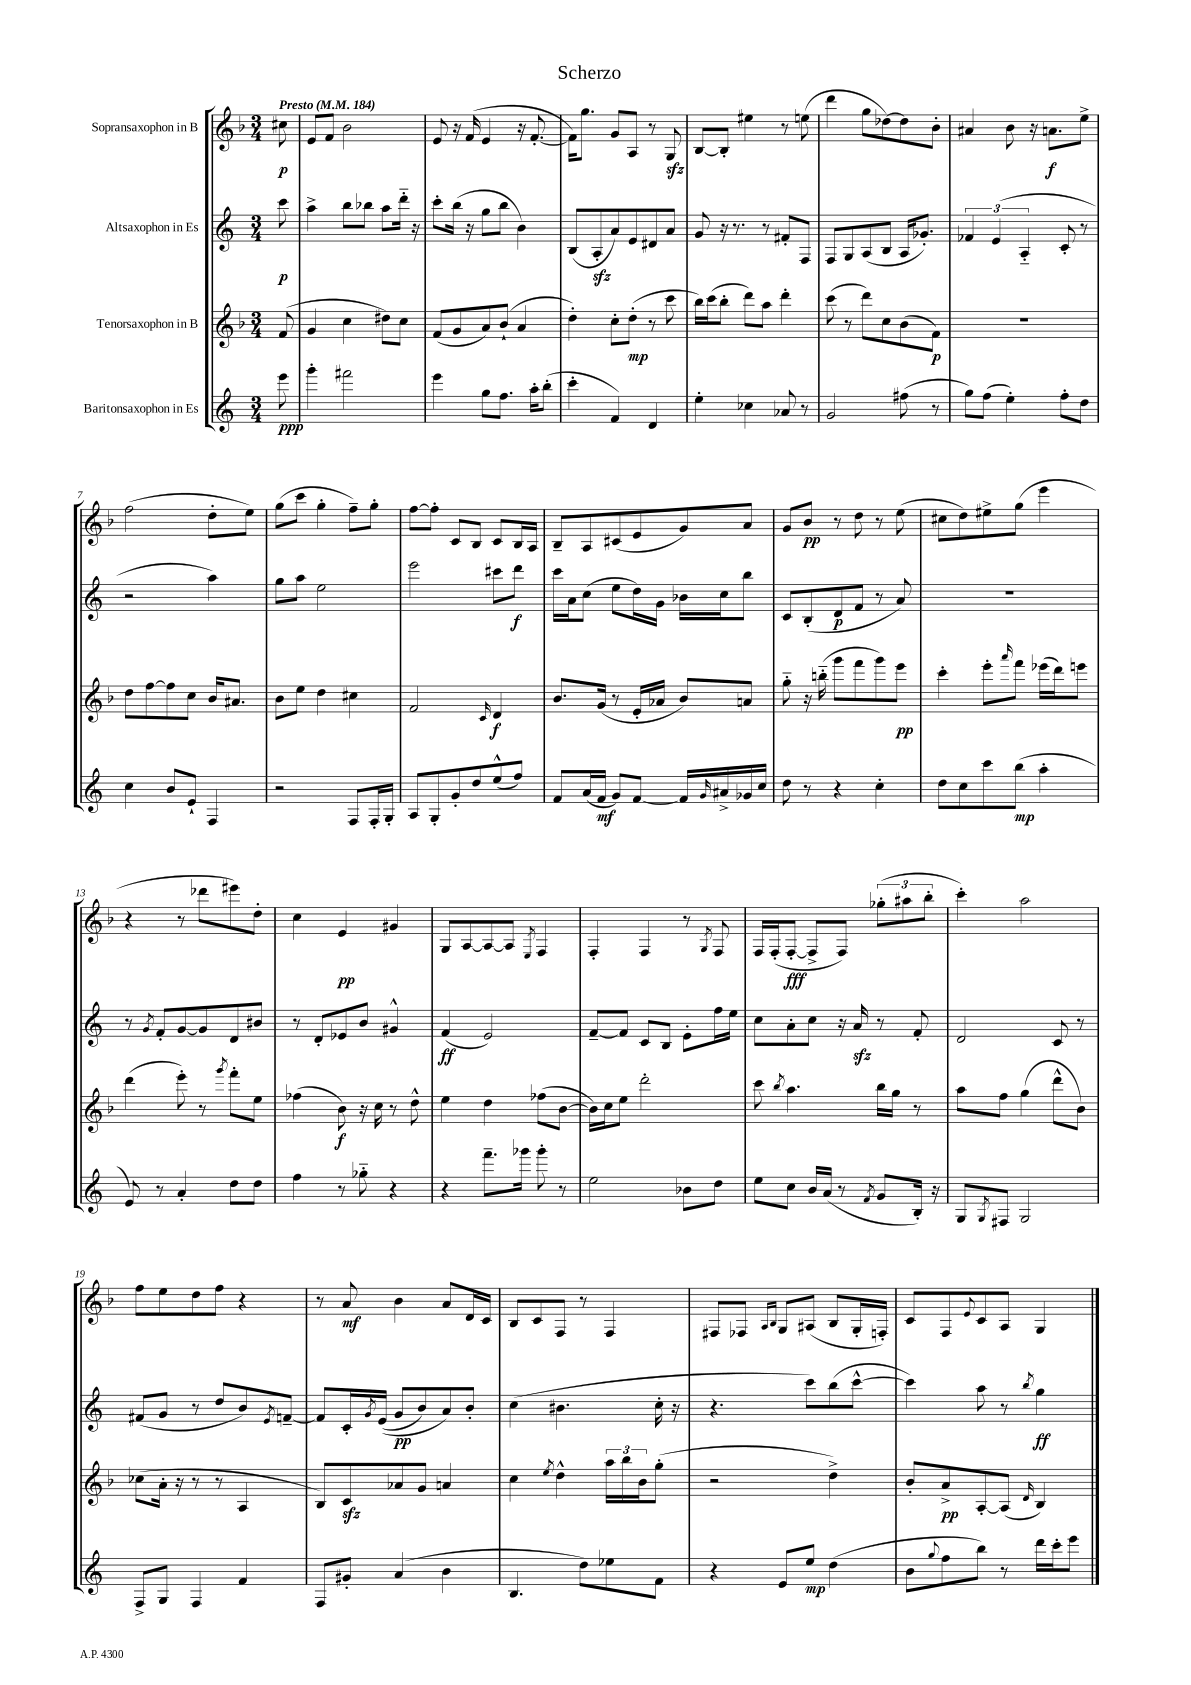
\header { title = "Scherzo" }
<<
\new StaffGroup <<
\new Staff = "s0" \with { instrumentName = "Sopransaxophon in B" } {
    \clef treble \key f \major \numericTimeSignature \time 3/4 \partial 8 \tempo "Presto" 4 = 184
    cis''8\p |
    e'8 f'8 bes'2 |
    e'8 r16 f'16( e'4 r16 f'8.~-. |
    f'16) g''8. g'8 a8 r8 g8\sfz |
    bes8~ bes8-. eis''4 r8 e''8( |
    d'''4 g''8 des''8~) des''8 bes'8-. |
    ais'4 bes'8 r16 a'8.\f e''8-> |
    f''2( d''8-. e''8) |
    g''8( c'''8 g''4-. f''8--) g''8-. |
    f''8~ f''8-. c'8 bes8 c'8 bes16 a16 |
    bes8-- a8 cis'8( e'8 g'8) a'8 |
    g'8 bes'8\pp r8 d''8 r8 e''8( |
    cis''8 d''8) eis''8-> g''8( e'''4 |
    r4 r8 des'''8 eis'''8) d''8-. |
    c''4 e'4\pp gis'4 |
    g8 a8~ a8~ a8 \acciaccatura { e8 } f4 |
    f4-. f4 r8 \acciaccatura { g8 } f8 |
    f16 f16-.( f8~-.\fff f8-> f8) \tuplet 3/2 { ges''8-.( ais''8 bes''8-. } |
    c'''4-.) a''2 |
    f''8 e''8 d''8 f''8 r4 |
    r8 a'8\mf bes'4 a'8 d'16 c'16 |
    bes8 c'8 f8 r8 f4 |
    fis8 fes8 \grace { a16 bes16 } g8 ais8( bes8 g16-. f16-.) |
    c'8 f8 \appoggiatura { e'8 } c'8 a8 g4 \bar "|." |
}
\new Staff = "s1" \with { instrumentName = "Altsaxophon in Es" } {
    \clef treble \key c \major \numericTimeSignature \time 3/4 \partial 8
    c'''8\p |
    a''4-> b''8 bes''8 a''8 d'''16-_ r16 |
    c'''8-. b''16( r16 g''8 b''8 b'4) |
    b8( a8-.\sfz a'8) e'8 dis'8 a'8 |
    g'8 r16 r8. r8 fis'8-. f8 |
    f8 g8 a8( b8 a16 ges'8.-.) |
    \tuplet 3/2 { fes'4 e'4( a4-_ } c'8-. r8 |
    r2 a''4) |
    g''8 a''8 e''2 |
    e'''2 cis'''8 d'''8\f |
    c'''16 a'16 c''8( e''8 d''16) g'16 bes'16 c''16 b''8 |
    c'8 b8-.( d'8\p f'8 r8 a'8) |
    R2. |
    r8 \acciaccatura { g'8 } f'8-. g'8~ g'8 d'8 bis'8 |
    r8 d'8-. ees'8 b'8 gis'4-^ |
    f'4\ff( e'2) |
    f'8~-- f'8 c'8 b8 e'8-. f''16 e''16 |
    c''8 a'8-. c''8 r16 a'16\sfz r8 f'8-. |
    d'2 c'8 r8 |
    fis'8( g'8 r8 d''8 b'8) \acciaccatura { e'8 } f'8~-- |
    f'8 c'16-. \acciaccatura { g'8 } e'16(\( g'8\pp b'8) a'8\) b'8-. |
    c''4( bis'4. c''16-. r16 |
    r4. c'''8) b''8( c'''8~-^ |
    c'''4) a''8 r8 \acciaccatura { b''8 } g''4\ff \bar "|." |
}
\new Staff = "s2" \with { instrumentName = "Tenorsaxophon in B" } {
    \clef treble \key f \major \numericTimeSignature \time 3/4 \partial 8
    f'8( |
    g'4 c''4 dis''8) c''8 |
    f'8( g'8 a'8) bes'8-!( a'4 |
    d''4-.) c''8-. d''8-.\mp( r8 c'''8 |
    bes''16) c'''16( bes''8-. d'''8) a''8 d'''4-. |
    c'''8( r8 d'''8) c''8 bes'8( f'8\p) |
    R2. |
    d''8 f''8~ f''8 c''8 bes'16 ais'8. |
    bes'8 e''8 d''4 cis''4 |
    f'2 \grace { c'16 } d'4\f |
    bes'8. g'16( r8 e'16-. aes'16 bes'8) a'8 |
    g''8-_ r16 b''16-_( g'''8 f'''8 g'''8) e'''8\pp |
    c'''4-. e'''8-. \grace { a'''16 } f'''8 ees'''16( d'''16) e'''8 |
    d'''4( e'''8-.) r8 \acciaccatura { g'''8 } f'''8-. e''8 |
    fes''4( bes'8\f) r16 c''16 r8 d''8-^ |
    e''4 d''4 fes''8( bes'8~ |
    bes'16) c''16 e''8 d'''2-. |
    c'''8 \acciaccatura { bes''8 } a''4. bes''16 g''16 r8 |
    a''8 f''8 g''4( d'''8-^ bes'8) |
    ces''8( a'16-. r16 r8 r8 a4 |
    bes8) c'8\sfz aes'8 g'8 a'4 |
    c''4 \acciaccatura { e''8 } d''4-^ \tuplet 3/2 { a''16 bes''16 bes'16 } g''8-.( |
    r2 d''4->) |
    bes'8-. a'8->\pp a8~-. a8( \grace { d'16 } bes4) \bar "|." |
}
\new Staff = "s3" \with { instrumentName = "Baritonsaxophon in Es" } {
    \clef treble \key c \major \numericTimeSignature \time 3/4 \partial 8
    e'''8\ppp |
    g'''4-. fis'''2 |
    e'''4 g''8 f''8. a''16-. b''8-.( |
    c'''4-. f'4) d'4 |
    e''4-. ces''4 aes'8 r8 |
    g'2 fis''8( r8 |
    g''8) f''8( e''4-.) f''8-. d''8 |
    c''4 b'8 e'8-! f4 |
    r2 f8 f16-. g16-. |
    a8 g8-. g'8-. d''8 e''8-^( f''8) |
    f'8 a'16( f'16\mf g'8) f'8~ f'16 \grace { g'16 } ais'16-> ges'16 c''16 |
    d''8 r8 r4 c''4-. |
    d''8 c''8 c'''8 b''8\mp( a''4-. |
    e'8) r8 a'4-. d''8 d''8 |
    f''4 r8 ges''8-_ r4 |
    r4 f'''8.-- ges'''16 ges'''8-. r8 |
    e''2 bes'8 d''8 |
    e''8 c''8 b'16 a'16( r8 \acciaccatura { f'8 } g'8 b16-.) r16 |
    g8 \acciaccatura { g8 } fis8 g2 |
    f8-> g8 f4 f'4 |
    f8 gis'8-. a'4( b'4 |
    b4. d''8) ees''8 f'8 |
    r4 e'8 e''8\mp d''4( |
    b'8 \appoggiatura { g''8 } f''8 b''8) r8 d'''16 c'''16-. e'''8 \bar "|." |
}
>>
>>
